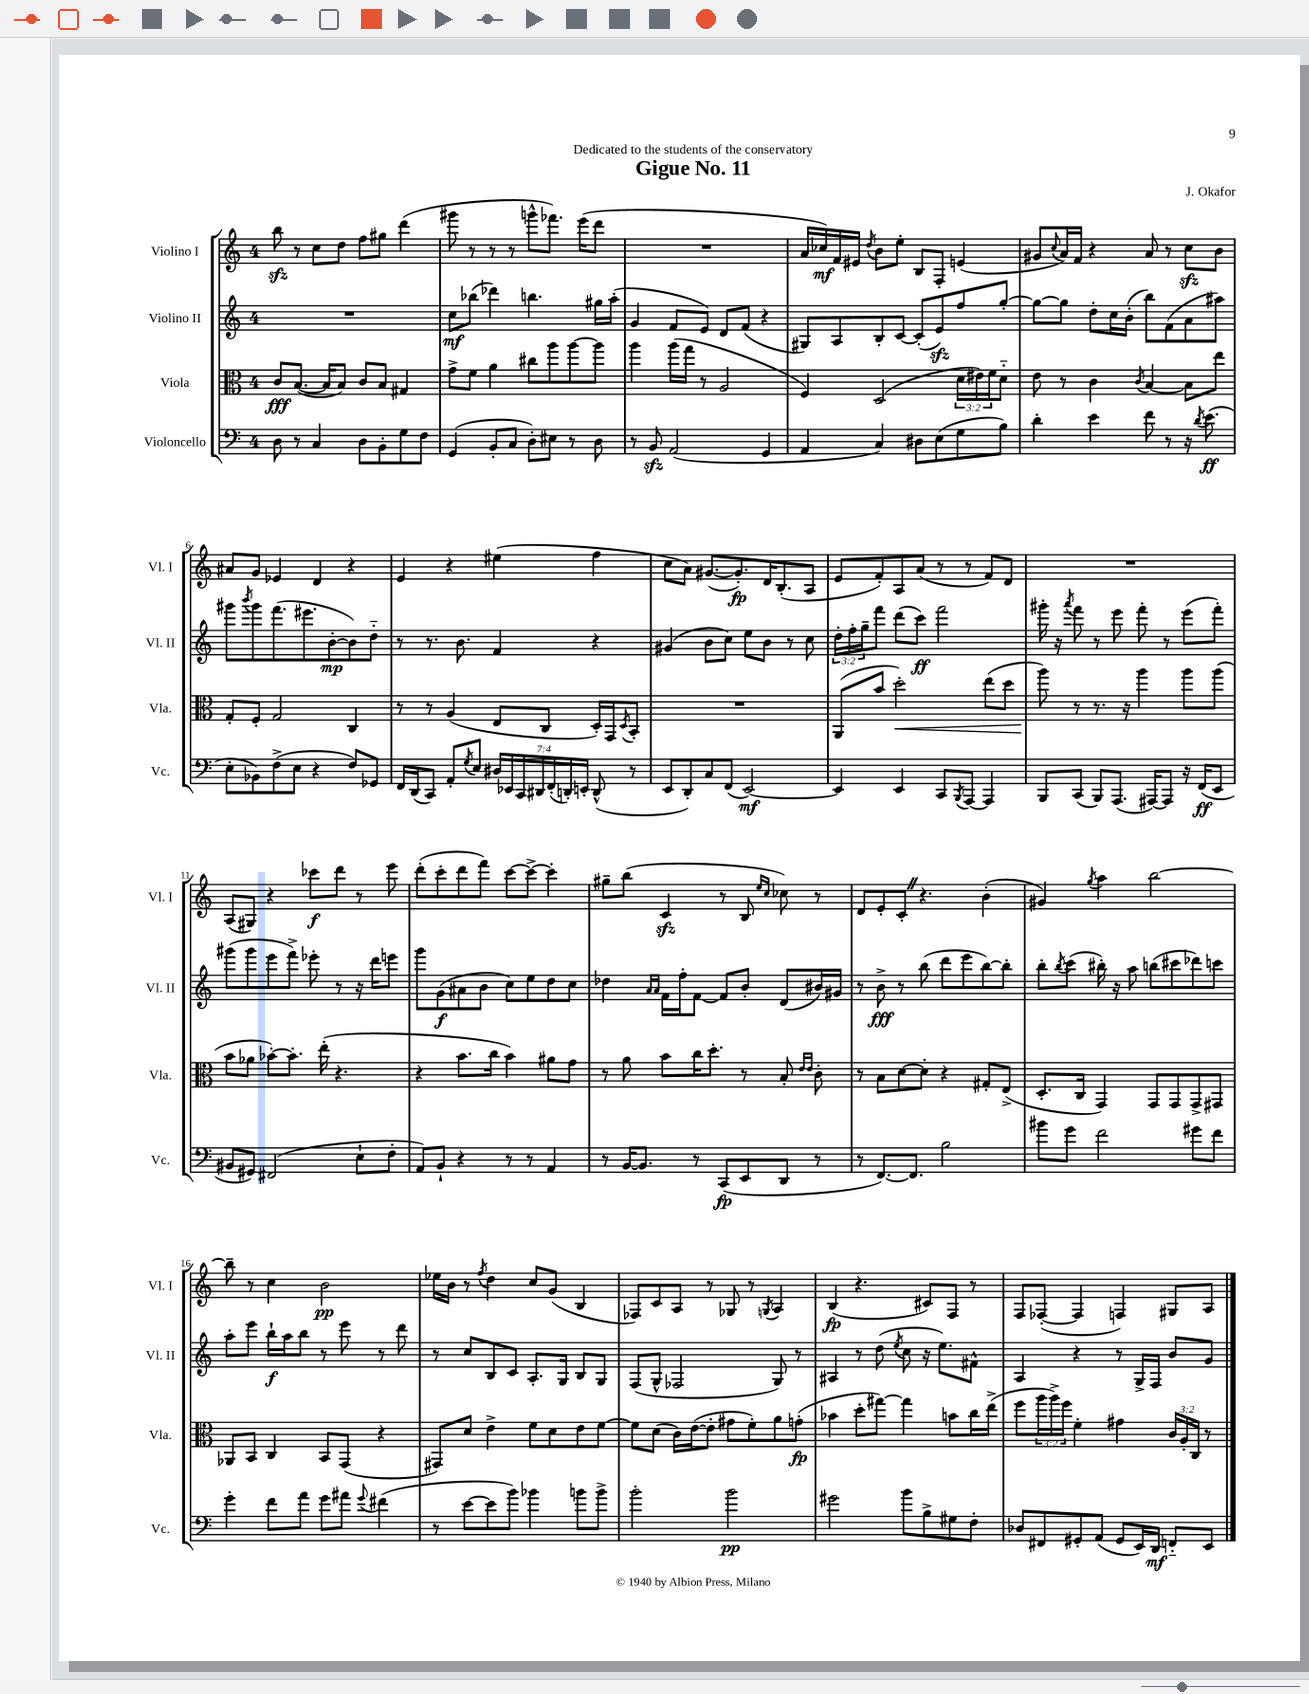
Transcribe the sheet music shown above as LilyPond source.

\header { title = "Gigue No. 11" composer = "J. Okafor" dedication = "Dedicated to the students of the conservatory" }
<<
\new StaffGroup <<
\new Staff = "s0" \with { instrumentName = "Violino I" shortInstrumentName = "Vl. I" } {
    \clef treble \key c \major \once \override Staff.TimeSignature.style = #'single-digit \time 4/4
    b''8\sfz r8 c''8 d''8 f''8 gis''8 d'''4( |
    gis'''8 r8 r8 r8 g'''8-^ fes'''8.) e'''16( d'''8 |
    R1 |
    a'16 ces''16\mf) f'16 eis'16 \acciaccatura { d''8 } b'8 e''8-. b8 f8-. e'4( |
    gis'8 \appoggiatura { c''8 } a'16) f'16 r4 a'8 r8 c''8\sfz b'8 |
    ais'8 g'8 ees'4 d'4 r4 |
    e'4 r4 eis''4( f''4 |
    c''8 a'8) gis'8.~( gis'8.-.\fp) d'16 b8.-.( a8 |
    e'8 f'8-.) a8 a'8( r8 r8 f'8) d'8 |
    R1 |
    a8( gis8) r4 ces'''8\f d'''8 r8 e'''8 |
    d'''8-.( c'''8-. d'''8 f'''8) c'''8~ c'''8~-> c'''4-. |
    gis''8-- b''8( c'4\sfz r8 b8 \grace { e''16 c''16 } ces''8) r8 |
    d'8 e'8-. c'8-. \once \override BreathingSign.text = \markup { \musicglyph "scripts.caesura.straight" } \breathe r4. b'4-.( |
    gis'4) \acciaccatura { g''8 } a''4 b''2~ |
    b''8-- r8 c''4 b'2\pp |
    ees''16 b'16 r8 \acciaccatura { f''8 } d''4 c''8 g'8( b4 |
    fes8) c'8 a8 r8 ges8 r8 \acciaccatura { g8 } a4 |
    b4\fp( r4. cis'8) f8 r8 |
    f8 fes8~-.( fes4 f4) gis8 a8 \bar "|." |
}
\new Staff = "s1" \with { instrumentName = "Violino II" shortInstrumentName = "Vl. II" } {
    \clef treble \key c \major \once \override Staff.TimeSignature.style = #'single-digit \time 4/4 \override Staff.TupletNumber.text = #tuplet-number::calc-fraction-text
    R1 |
    c''8\mf bes''8( des'''4) b''4. gis''16 a''16-.( |
    g'4 f'8 e'8) d'8 f'8( r4 |
    gis8) a8 b8-. c'8~ c'8-.( e'8\sfz) f''8 g''8~-. |
    g''8~ g''8 d''8-. c''16 b'16-.( b''8) f'8( a'8 ais''8) |
    gis'''8 \acciaccatura { b'''8 } gis'''8 f'''8.( eis'''8. b'8~-.\mp b'8) d''8-_ |
    r8 r8. b'8. f'4 r4 |
    gis'4( b'8 c''8) e''8 b'8 r8 c''8 |
    \tuplet 3/2 { d''16-. f''16-. g''16-- } f'''8 d'''8( c'''8\ff) f'''2 |
    gis'''16-. r16 \acciaccatura { a'''8 } f'''8 r8 e'''8 f'''8-. r8 e'''8( f'''8-.) |
    gis'''8( gis'''8 e'''8 f'''8->) ees'''8-. r8 r16 d'''16 e'''8 |
    g'''8 g'8\f( ais'8 b'8 c''8) e''8 d''8 c''8 |
    des''4 \grace { a'16 a'16 } f'16 f''16-. f'8~ f'8 b'8-. d'8( bis'16) gis'16 |
    r8 b'8->\fff r8 b''8( d'''8 e'''8 b''8~) b''8-. |
    b''8-. \acciaccatura { b''8 } c'''8( bis''16-.) r16 a''8 b''8( cis'''8 des'''8) c'''8 |
    a''8-. e'''8 b''16-!\f a''16 b''8 r8 e'''8 r8 d'''8 |
    r8 c''8 b8 c'8 a8.-. g16 b8 g8 |
    f8( g8-^ fes2 g8) r8 |
    ais4 r8 d''8( \acciaccatura { e''8 } c''8 r16 e''8.) fis'8-^ |
    a4 r4 r8 g16-> f16 b'8 g'8 \bar "|." |
}
\new Staff = "s2" \with { instrumentName = "Viola" shortInstrumentName = "Vla." } {
    \clef alto \key c \major \once \override Staff.TimeSignature.style = #'single-digit \time 4/4 \override Staff.TupletNumber.text = #tuplet-number::calc-fraction-text
    c'8\fff b8.~( b16 b8) c'8 b8 gis4 |
    g'8-> f'8 a'4 cis''8 a''8 a''8~ a''8 |
    a''4 a''16( g''16 r8 a2 |
    f4) d2( \tuplet 3/2 { d'16 eis'16) f'16 } d'8-_ |
    e'8 r8 c'4 \acciaccatura { c'8 } b4~ b8 e''8 |
    g8-. f8-. g2 c4 |
    r8 r8 a4( e8 c8 d16-.) g,16 \acciaccatura { d8 } b,8-. |
    R1 |
    a,8( b'8 d''2-.\<) e''8( d''8 |
    a''8\!) r8 r8. r16 a''4 a''8 a''8( |
    b'8 aes'8 bes'8~-.) bes'8.-. e''16-.( r4. |
    r4 b'8. c''16 b'4) ais'8 g'8 |
    r8 a'8 b'8 c''16 d''8.-. r8 b8-. \grace { e'16 e'16 } c'8-. |
    r8 b8 d'8~ d'8-. r4 gis8-. e8->( |
    d8.-. c16 g,4) g,8 g,8 g,8-> gis,8 |
    aes,8 b,8 c4 b,8 g,8( r4 |
    gis,8) d'8 e'4-> f'8 d'8 e'8 f'8~ |
    f'8 d'8( c'16) e'16~( e'8-. gis'8 f'8-.) a'8 g'8-.\fp( |
    bes'4 d''8-. gis''8~) gis''4 b'8 c''16 e''16->( |
    f''8 \tuplet 3/2 { a''16 a''16->) f''16 } f'4-. gis'4 \tuplet 3/2 { c'16 a16-. c16 } r8 \bar "|." |
}
\new Staff = "s3" \with { instrumentName = "Violoncello" shortInstrumentName = "Vc." } {
    \clef bass \key c \major \once \override Staff.TimeSignature.style = #'single-digit \time 4/4 \override Staff.TupletNumber.text = #tuplet-number::calc-fraction-text
    d8 r8 c4 d8 b,8-. g8 f8 |
    g,4( b,8-. c8 d8-.) eis8 r8 d8 |
    r8 b,8\sfz a,2( g,4 |
    a,4 c4) dis8 e8( g8 b8) |
    d'4-. e'4 f'8 r8 r16 \acciaccatura { d'8 } e'8.\ff( |
    e8-. bes,8) f8->( e8 r4 f8) ges,8 |
    f,16 d,16( c,8) a,8-. \acciaccatura { g8 } e8 \tuplet 7/4 { dis16 ees,16 c,16 dis,16 f,16-.( d,16-.) e,16-. } d,8-^( r8 |
    e,8 d,8-.) c8 f,8( e,2~\mf) |
    e,4 e,4 c,8 \acciaccatura { b,,8 } a,,8~ a,,4 |
    b,,8 c,8( b,,8) a,,8.( ais,,16~) ais,,8 r16 f,16\ff( e,8 |
    bis,8 gis,8) fis,2( e8-! f8-. |
    a,8) b,8-! r4 r8 r8 a,4 |
    r8 b,16~ b,8. r8 c,8\fp( e,8 d,8 r8 |
    r8 f,8.~) f,8. b2 |
    bis'8 g'8 f'2 gis'8 f'8 |
    g'4-. f'8 a'8 g'8 ais'8 \appoggiatura { g'8 } fis'4( |
    r8 e'8~ e'8 b'8) bes'4 b'8 b'8-> |
    b'2-. b'2\pp |
    gis'2 b'8 b8-> gis8 f8-. |
    des8 fis,8 gis,8-. a,8( gis,8 e,16) d,16\mf f,8-_ e,8 \bar "|." |
}
>>
>>
